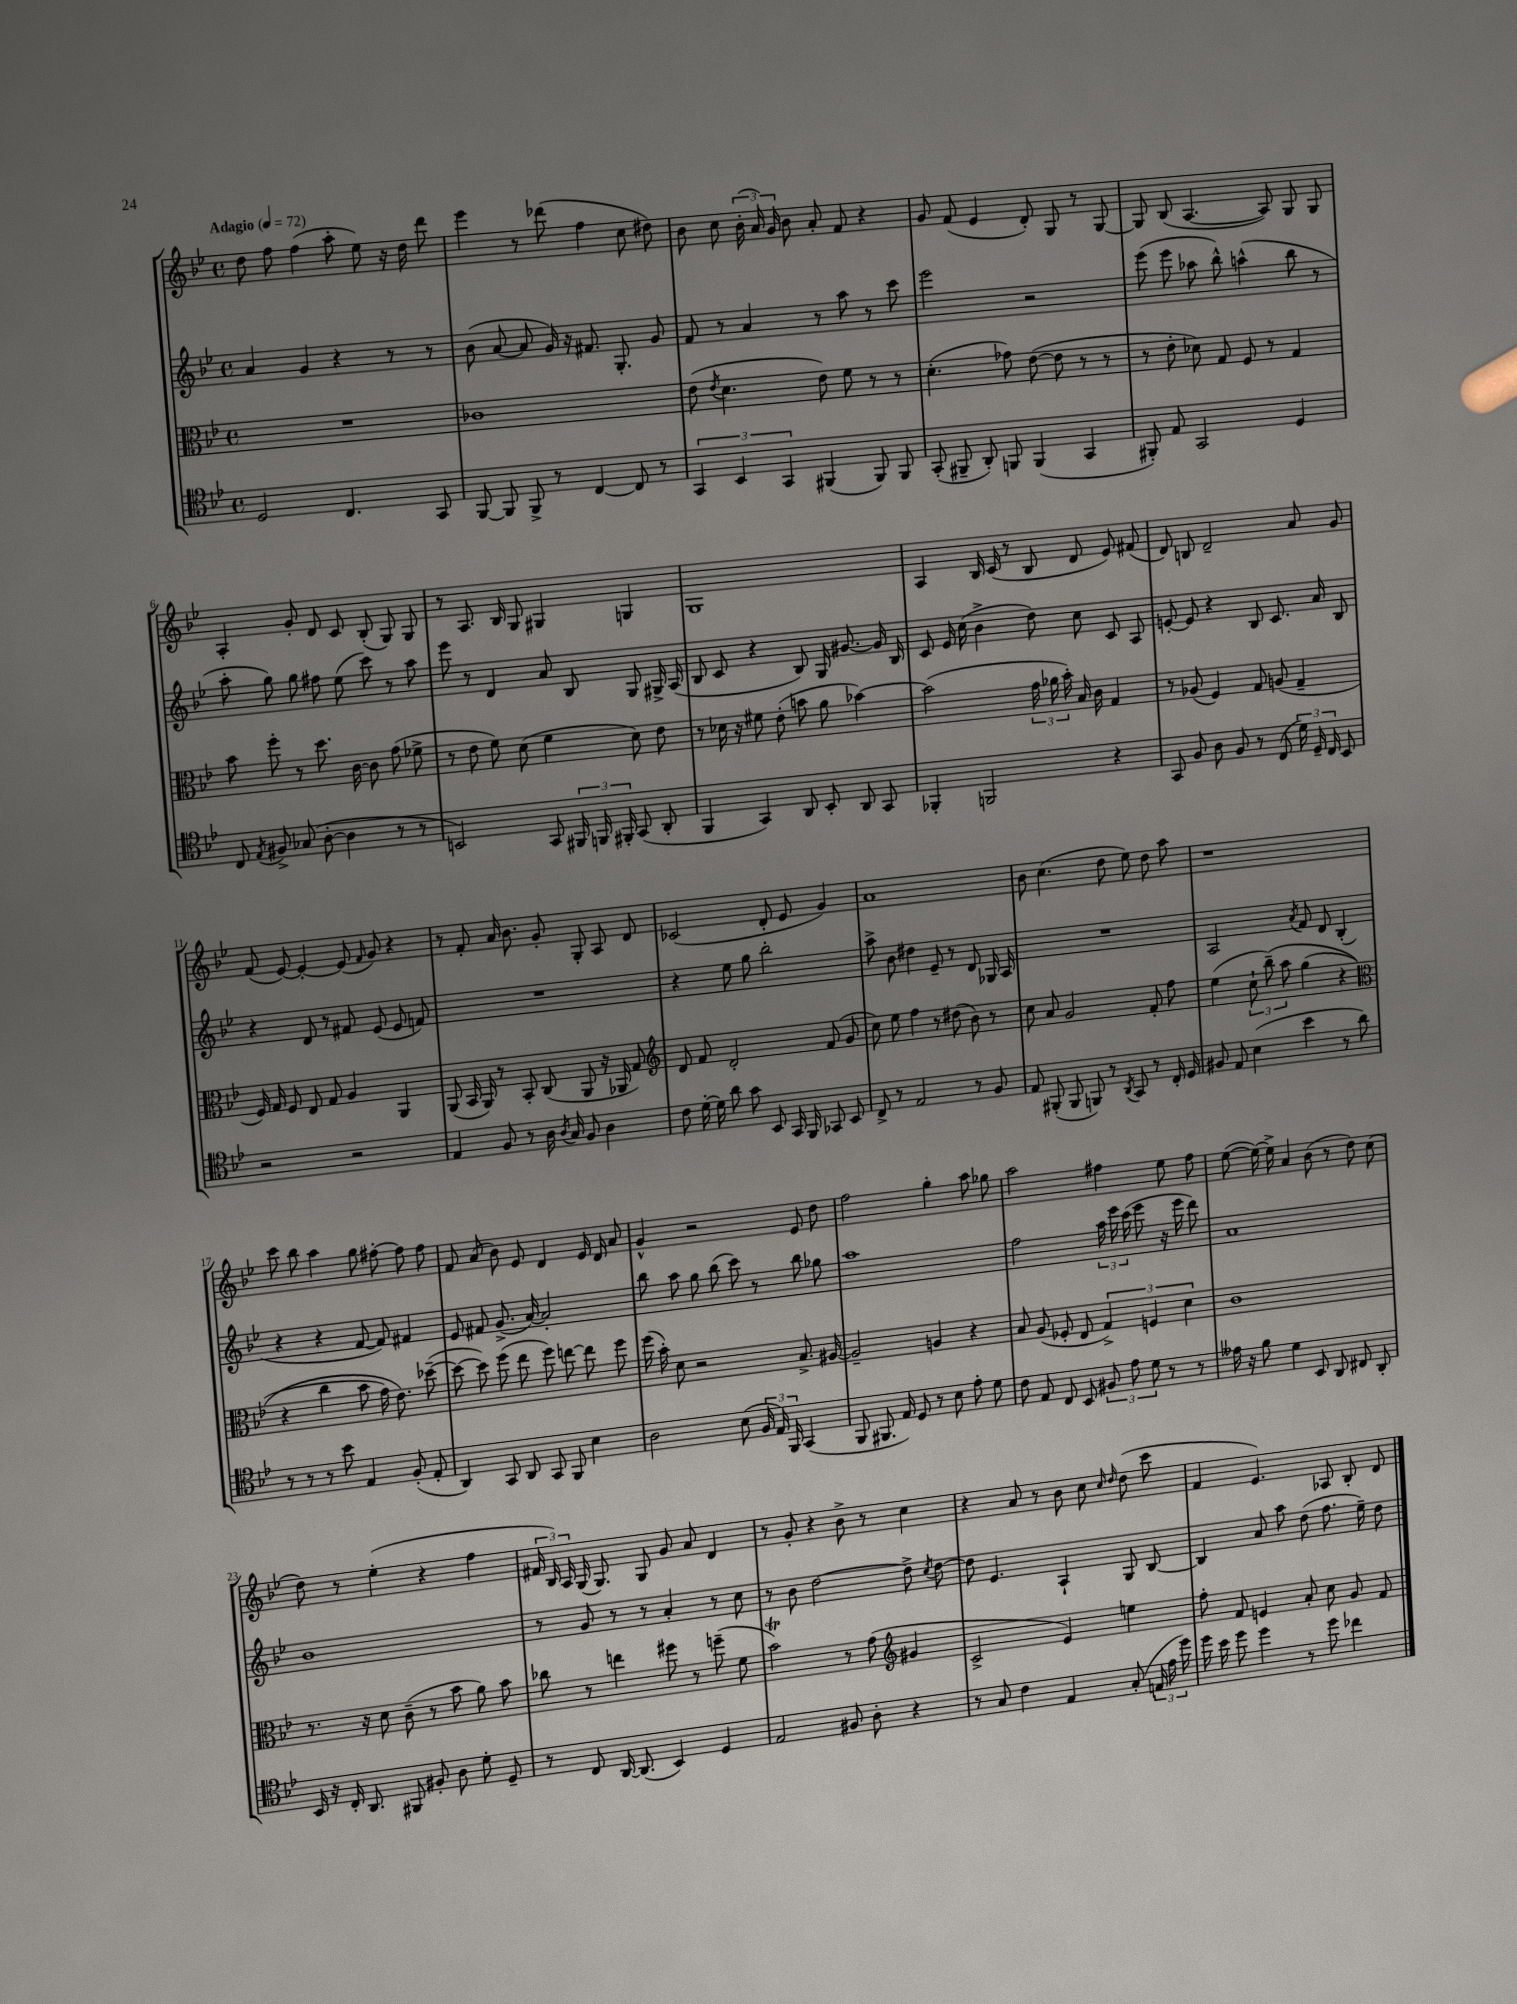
<<
\new StaffGroup <<
\new Staff = "s0" {
    \clef treble \key bes \major \defaultTimeSignature \time 4/4 \tempo "Adagio" 4 = 72
    \autoBeamOff d''8 f''8 f''4( a''8-. ees''8) r16 d''16 d'''8 |
    ees'''4 r8 des'''8( f''4 c''8 dis''8) |
    bes'8 c''8 \tuplet 3/2 { bes'16-.( a'16) g'16 } bes'8 a'8-. f'8 r4 |
    g'8 f'8( ees'4 d'8-.) g8 r8 g8~ |
    g8 bes8( a4.~ a8) g8 g8 |
    a4-. g'8-. d'8 c'8 bes8-.( g8) g8 |
    r8 a8. bes16 g8 gis4 g4 |
    g1 |
    a4 bes16 c'16( r8 bes8 d'8 ees'8) fis'8( |
    d'8) b8 d'2-- a'8 g'8 |
    f'8( ees'8~) ees'4~-. ees'8( \grace { f'16 } g'8) r4 |
    r8 f'8-. a'16 bes'8. g'8-. g8-. a8 d'8 |
    ces'2( d'8-. ees'8 g'4) |
    a'1 |
    bes'8 c''4.( d''8 ees''8) d''8 a''8 |
    r1 |
    c'''8 bes''8 a''4 g''8 fis''8~-. fis''8 fis''8 |
    f'8 a'8( bes'8) ees'8 d'4 ees'16 d'16 a'8 |
    g'4-^ r2 ees'8 d''8 |
    f''2 g''4-. a''8 ges''8 |
    a''2 fis''4 ees''8 fis''8 |
    ees''8~( ees''16~) ees''16-> a'4 bes'8( r8 d''8) c''8( |
    d''8) r8 ees''4-.( r4 f''4 |
    \tuplet 3/2 { fis'16 bes16) a16 } g16( g8.) g8 g'8 a'8 d'4 |
    r8 g'8-. r4 bes'8-> r8 c''4 |
    r4 a'8 r8 bes'8 c''8 \grace { c''16 d''16 } d''8( c'''8 |
    f'4 ees'4.) aes8 bes8-. d'8 \bar "|." |
}
\new Staff = "s1" {
    \clef treble \key bes \major \defaultTimeSignature \time 4/4
    \autoBeamOff a'4 g'4 r4 r8 r8 |
    bes'8( a'8~ a'8 g'16) r16 fis'8. g8.-. g'8 |
    f'8 r8 a'4 r8 a''8 r8 c'''8 |
    ees'''2 r2 |
    ees'''8( ees'''8 aes''8 bes''8-^) a''4-^( bes''8 r8 |
    a''8-. g''8) g''8 fis''8 ees''8( c'''8) r8 a''8 |
    ees'''8 r8 d'4 a'8 bes8 g8 gis16-> a16( |
    bes8 c'8 r4 bes8) g16 gis'8.~ gis'16 bes16 |
    c'8 ees'16 c''16( bes'4-> d''8) c''8 c'8 a8 |
    e'8~-. e'8 r4 bes8 c'8. a'16 bes8 |
    r4 d'8 r8 fis'8 ees'8( ees'8 f'8) |
    R1 |
    r4 ees''8 g''8 bes''2-. |
    a''8-> bes'8 dis''4 ees'8-- r8 d'8 ges16 a16 |
    R1 |
    a2 \acciaccatura { a'8 } f'8 d'8 bes4-.( |
    r4 r4 f'8~ f'8) fis'4 |
    ees'8 fis'8 g'8.->( a'16~) a'2-. |
    bes''8 a''8 g''8 bes''8( c'''8) r8 bes''8 ges''8 |
    a''1 |
    f''2 \tuplet 3/2 { a''16 ees'''16 c'''16( } ees'''8 r16 ees'''16 d'''8) |
    a'1 |
    bes'1 |
    r8 g'8 r8 r8 a'4-. r8 c''8 |
    r8 bes'8 d''2~ d''8-> \acciaccatura { c''8 } d''8~ |
    d''8 ees'4. a4-! g8 bes8~ |
    bes4 a'8 a''8 d''8( f''8. ees''16--) d''8 \bar "|." |
}
\new Staff = "s2" {
    \clef alto \key bes \major \defaultTimeSignature \time 4/4
    \autoBeamOff R1 |
    ces'1 |
    ees'8( \acciaccatura { ees'8 } d'4. ees'8) f'8 r8 r8 |
    d'4.-.( ges'8) ees'8~( ees'8 r8 r8 |
    r8 ees'8-. des'8) g8 f8 r8 g4 |
    bes'8 f''8-. r8 d''8. c'16~ c'8 g'8( fes'8-> |
    r8 ees'8 f'8) d'8( f'4 d'8) ees'8 |
    r8 des'16 r16 fis'8 ees'8-.( b'8 a'8 bes'4~) |
    bes'2( \tuplet 3/2 { g'16 aes'16 bes'16-.) } bes16 c'16 g4 |
    r8 aes8( f4) g8 a8( g4-- |
    f16) g16 f8 ees8 g8 a4 a,4 |
    a,8( bes,16 a,16) r8 bes,8-. c8( a,8 r16 aes,16 g8) |
    \clef treble d'8 f'8 d'2-. f'8( g'8 |
    c''8) ees''8 f''4 r8 dis''8( bes'8) r8 |
    c''8 a'8 g'2 f'8-. f''8 |
    ees''4( \tuplet 3/2 { c''8-! bes''8--)\( a''8 } g''4( r4 |
    \clef alto r4 c''4 bes'8 g'16) ees'8.\) des''8~--( |
    des''8~ des''8) f''8( ees''8 f''8) e''8~ e''8 f''8 |
    f''16( bes'16-.) d'8 r2 bes8.-> ais16~ |
    ais2-- a4 r4 |
    bes8 a8( fes8-. ees8 \tuplet 3/2 { g4->) f4 d'4 } |
    c'1 |
    r8. r16 d'8 c'8--( r8 bes'8 a'8) bes'8 |
    ces''8 r8 e''4 fis''8 r8 f''8--( f'8 |
    bes'2\trill) r8 g'8( \clef treble gis'4 |
    c'2-> ees'4) e''4 |
    f''8-. f'8 e'4 a'8-. c''8 g'8 f'8 \bar "|." |
}
\new Staff = "s3" {
    \clef tenor \key bes \major \defaultTimeSignature \time 4/4
    \autoBeamOff d2 c4. g,8 |
    f,8~ f,8 f,8-> r8 c4~ c8 r8 |
    \tuplet 3/2 { g,4 bes,4 g,4 } fis,4( fis,8) fis,8 |
    g,8-.( fis,8-- a,8-.) f,8 f,4( g,4 |
    fis,8-.) ees8 g,2 d4 |
    c8 \acciaccatura { ees8 } fis8-> ges8( a8~-. a4 r8 r8 |
    b,2) g,8 \tuplet 3/2 { fis,16 f,16 fis,16-. } g,8( a,8-. |
    f,4 g,4) a,8 bes,8-. a,8 g,8 |
    fes,4-. f,2 r4 |
    g,8 f8 a8 f8 r8 c8( \tuplet 3/2 { d'16) d16-- c16 } bes,8 |
    r2 r2 |
    ees4 f8 r8 a16 \acciaccatura { a8 } g16 f8 a4 |
    c'8 d'16~-. d'16 a'8 g'8 bes,8 g,16 f,16 ges,8 bes,8 |
    c8-> r8 ees2 r8 f8 |
    ees8 fis,8-.( fis,8 f,8) r8 \acciaccatura { a,8 } g,8 r8 c16-. d16 |
    fis8 ees8 bes4( bes'4 r8 a'8) |
    r8 r8 r8 bes'8 ees4 f8-.( ees8-. |
    a,4) g,8 a,8 g,8 f,8 bes4 |
    a2 bes8( \tuplet 3/2 { f16 ees16) f,16 } g,4( |
    f,8 fis,8. ees16) d8 r8 bes8 ees'8-. d'8 |
    c'8 ees8 c8 bes,8 \tuplet 3/2 { fis8 ees'8 d'8 } r8 r8 |
    eeses'16 r16 f'8 d'4 bes,8 a,8 cis8 a,8-. |
    bes,16 r16 c16-. a,8. fis,8 fis8-. a8 d'8-. d8-- |
    r8 c8 a,16~ a,8.( bes,4) d4 |
    ees2 fis8 a8-. r4 |
    r8 g8 c'4 ees4 g8-.( \tuplet 3/2 { e16 ees'16 d''16) } |
    d''16 bes'16 d''8 d''4 r8 d''8 ces''4 \bar "|." |
}
>>
>>
